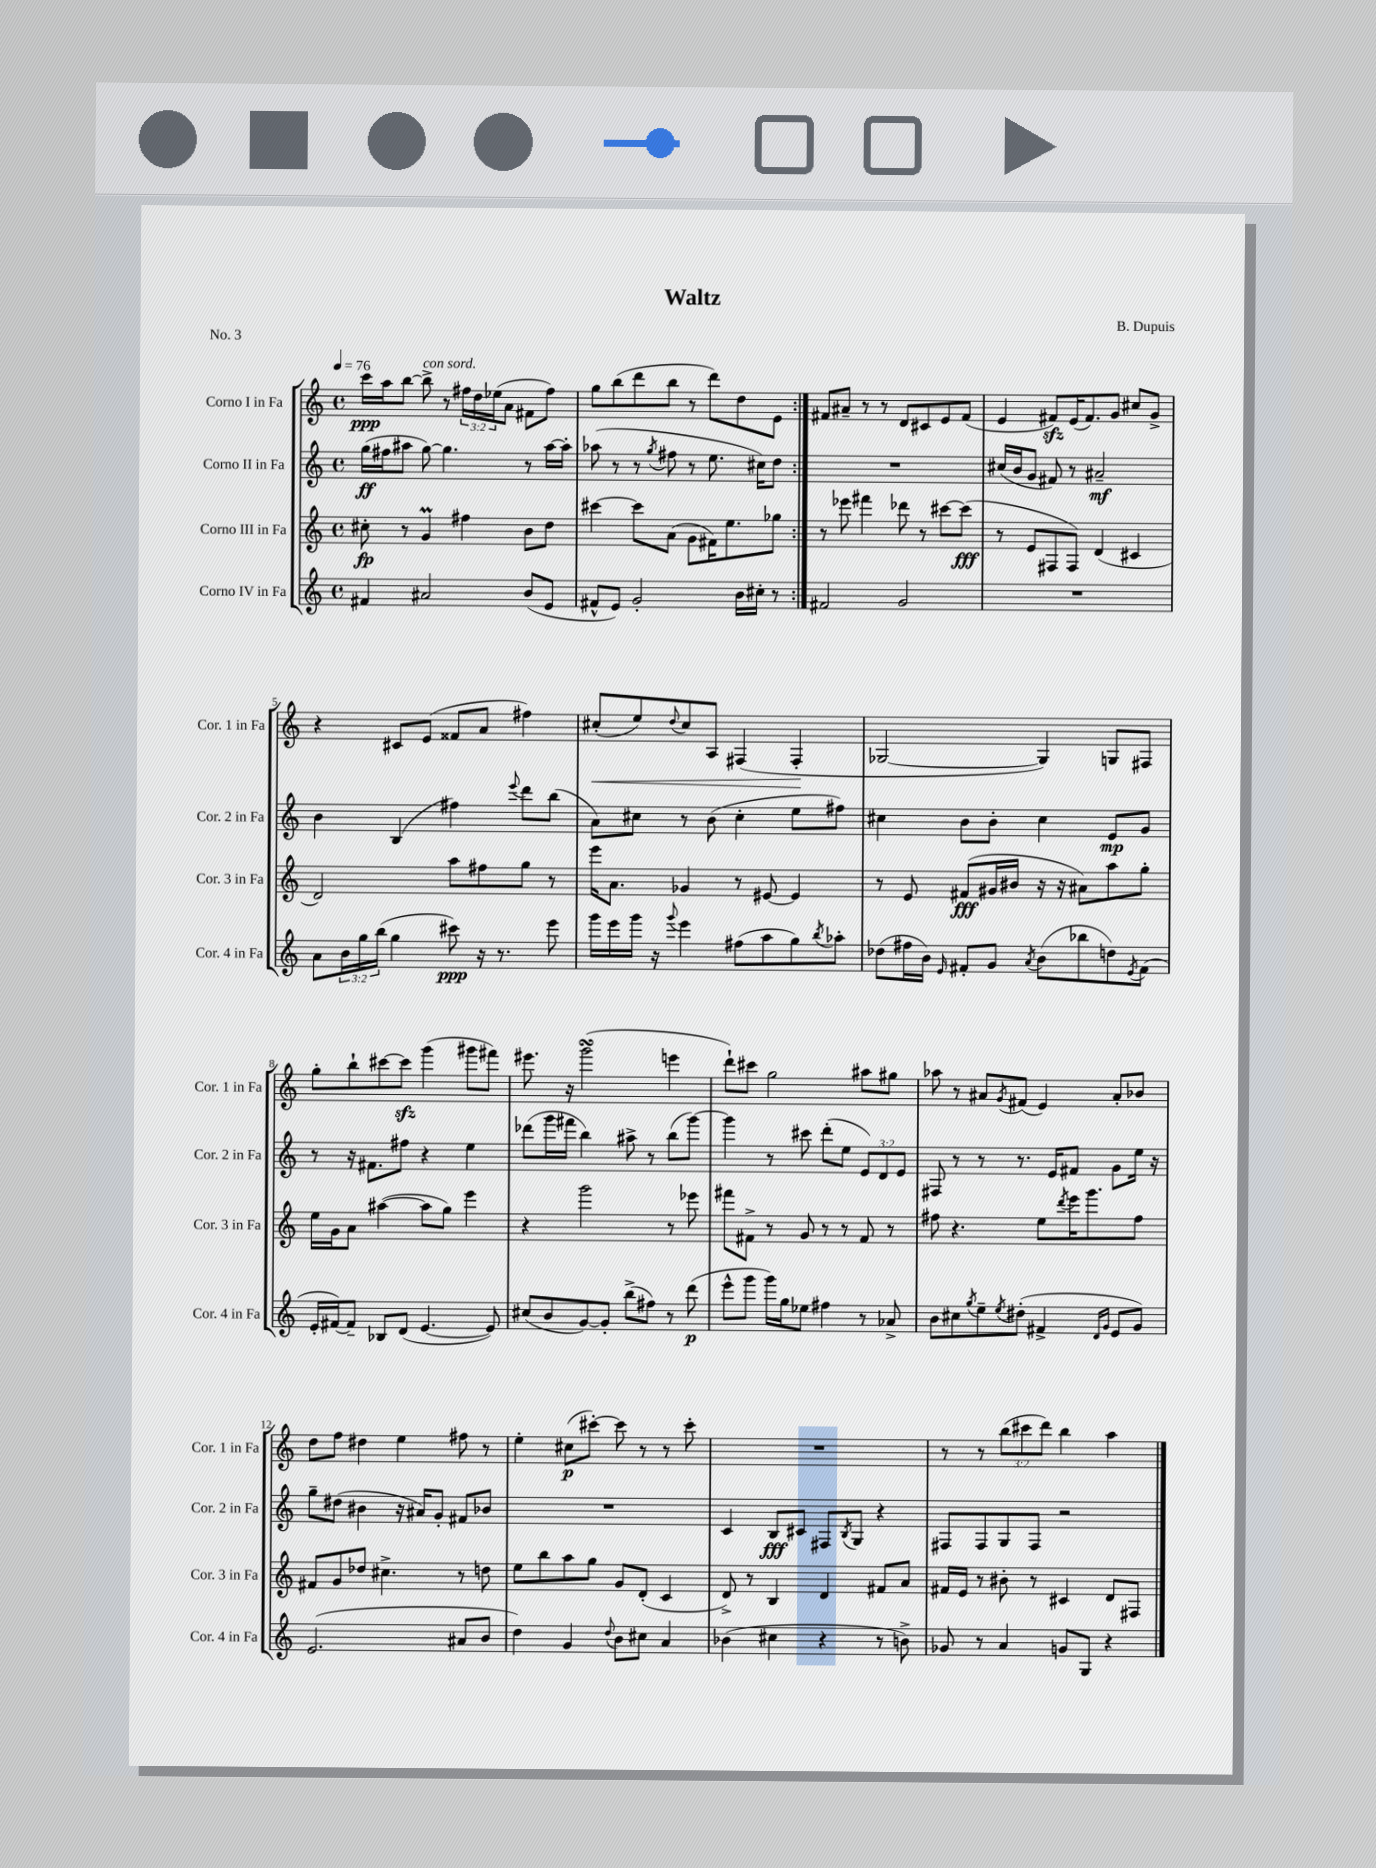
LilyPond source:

\header { title = "Waltz" composer = "B. Dupuis" piece = "No. 3" }
<<
\new StaffGroup <<
\new Staff = "s0" \with { instrumentName = "Corno I in Fa" shortInstrumentName = "Cor. 1 in Fa" } {
    \clef treble \key c \major \defaultTimeSignature \time 4/4 \override Staff.TupletNumber.text = #tuplet-number::calc-fraction-text \tempo 4 = 76
    \repeat volta 2 { c'''16\ppp a''16 b''8~ b''8->^\markup { \italic "con sord." } r8 \tuplet 3/2 { fis''16 d''16 ees''16( } a'8 fis'8 fis''8) |
    g''8 b''8( d'''8 b''8 r8 d'''8) d''8 e'8 | }
    fis'8 ais'8-- r8 r8 d'8 cis'8 e'8 fis'8( |
    e'4 fis'8\sfz) e'16( fis'8.) g'8 cis''8 g'8-> |
    r4 cis'8 e'8( fisis'8 a'8 fis''4) |
    cis''8-.\<( e''8) \appoggiatura { d''8 } cis''8 a8 fis4( fis4-.\! |
    ges2~ ges4) g8 fis8 |
    g''8-. b''8-! cis'''8~ cis'''8\sfz g'''4( gis'''8 fis'''8) |
    eis'''8. r16 g'''2\turn( e'''4 |
    d'''8-!) cis'''8 g''2 ais''8 gis''8 |
    aes''8 r8 ais'8 \acciaccatura { g'8 } fis'8( e'4) ais'8-. bes'8 |
    d''8 f''8 dis''4 e''4 fis''8 r8 |
    e''4-. cis''8\p( cis'''8~-.) cis'''8 r8 r8 cis'''8-. |
    R1 |
    r8 r8 \tuplet 3/2 { b''8( cis'''8 d'''8) } b''4 a''4 \bar "|." |
}
\new Staff = "s1" \with { instrumentName = "Corno II in Fa" shortInstrumentName = "Cor. 2 in Fa" } {
    \clef treble \key c \major \defaultTimeSignature \time 4/4 \override Staff.TupletNumber.text = #tuplet-number::calc-fraction-text
    \repeat volta 2 { g''16\ff( fis''16 ais''8 g''8~) g''4. r8 ais''16~ ais''16-. |
    aes''8( r8 r8 \acciaccatura { g''8 } fis''8 r8 e''8. cis''16) d''8 | }
    R1 |
    cis''16( b'16 g'8 fis'8) r8 ais'2--\mf |
    b'4 b4( fis''4) \appoggiatura { e'''8 } d'''8 b''8( |
    a'8) cis''8 r8 b'8( cis''4-. e''8 fis''8) |
    cis''4 b'8 b'8-. cis''4 e'8\mp g'8 |
    r8 r16 fis'8. fis''8 r4 e''4 |
    des'''8( g'''16 fis'''16 b''4) ais''8-> r8 b''8( g'''8~) |
    g'''4 r8 cis'''8 d'''8-.( e''8 \tuplet 3/2 { e'8) d'8 e'8 } |
    fis8 r8 r8 r8. e'16 fis'8 g'8 e''16 r16 |
    g''8-- dis''8( bis'4 r16 ais'16) g'8-. fis'8 bes'8 |
    R1 |
    c'4 b8\fff cis'8 fis8 \acciaccatura { b8 } g8 r4 |
    fis8 fis8 g8 fis8 r2 \bar "|." |
}
\new Staff = "s2" \with { instrumentName = "Corno III in Fa" shortInstrumentName = "Cor. 3 in Fa" } {
    \clef treble \key c \major \defaultTimeSignature \time 4/4
    \repeat volta 2 { cis''8-.\fp r8 g'4\prall fis''4 b'8 d''8 |
    cis'''4~ cis'''8 a'8( g'8 fis'16) e''8. ges''8 | }
    r8 ees'''8 fis'''4 des'''8 r8 cis'''8~ cis'''8\fff( |
    r8 e'8 fis8 fis8) d'4( cis'4 |
    d'2) a''8 fis''8 g''8 r8 |
    e'''16 a'8. ges'4 r8 eis'8~ eis'4 |
    r8 e'8 fis'8\fff( gis'16 bis'16 r16 r16 ais'8) a''8 g''8-. |
    e''16 g'16 a'8 ais''4~( ais''8 g''8) e'''4 |
    r4 g'''2 r8 ees'''8 |
    fis'''8 fis'8-> r8 g'8 r8 r8 fis'8 r8 |
    fis''8 r4. e''8 \acciaccatura { d'''8 } e'''16 g'''8. fis''8 |
    fis'8 g'8 des''8 cis''4.-> r8 d''8 |
    e''8 b''8 a''8 g''8 g'8 d'8-.( c'4 |
    d'8->) r8 b4 d'4 fis'8 a'8 |
    fis'16 e'16 r8 bis'8-. r8 cis'4 d'8 fis8 \bar "|." |
}
\new Staff = "s3" \with { instrumentName = "Corno IV in Fa" shortInstrumentName = "Cor. 4 in Fa" } {
    \clef treble \key c \major \defaultTimeSignature \time 4/4 \override Staff.TupletNumber.text = #tuplet-number::calc-fraction-text
    \repeat volta 2 { fis'4 ais'2 b'8( e'8 |
    fis'8-^ e'8) g'2-. b'16 cis''16-. r8 | }
    fis'2 g'2 |
    R1 |
    a'8 \tuplet 3/2 { b'16 g''16 b''16( } g''4 cis'''8\ppp) r16 r8. e'''8 |
    g'''16 e'''16 g'''16 r16 \appoggiatura { g'''8 } e'''4 fis''8( a''8 g''8) \acciaccatura { b''8 } aes''8-. |
    des''8( fis''16 b'16) \grace { e'16 } fis'8-. g'8 \acciaccatura { a'8 } b'8( bes''8 d''8) \acciaccatura { e'8 } fis'8( |
    e'16-. fis'16~) fis'8-- bes8 d'8( e'4.~ e'8) |
    cis''8( b'8 g'8~) g'8-. b''8->( fis''8) r8 d'''8\p( |
    e'''8-^ g'''8 g'''16) g''16 ees''8 fis''4 r8 aes'8-> |
    b'8 cis''8 \acciaccatura { g''8 } e''8-- \acciaccatura { e''8 } dis''8-.( fis'4-> \grace { d'16 g'16 } e'8 g'8) |
    e'2.( ais'8 b'8 |
    d''4) g'4 \appoggiatura { d''8 } b'8 cis''8 a'4 |
    bes'4( cis''4 r4 r8 b'8->) |
    ges'8 r8 a'4 g'8 g8 r4 \bar "|." |
}
>>
>>
